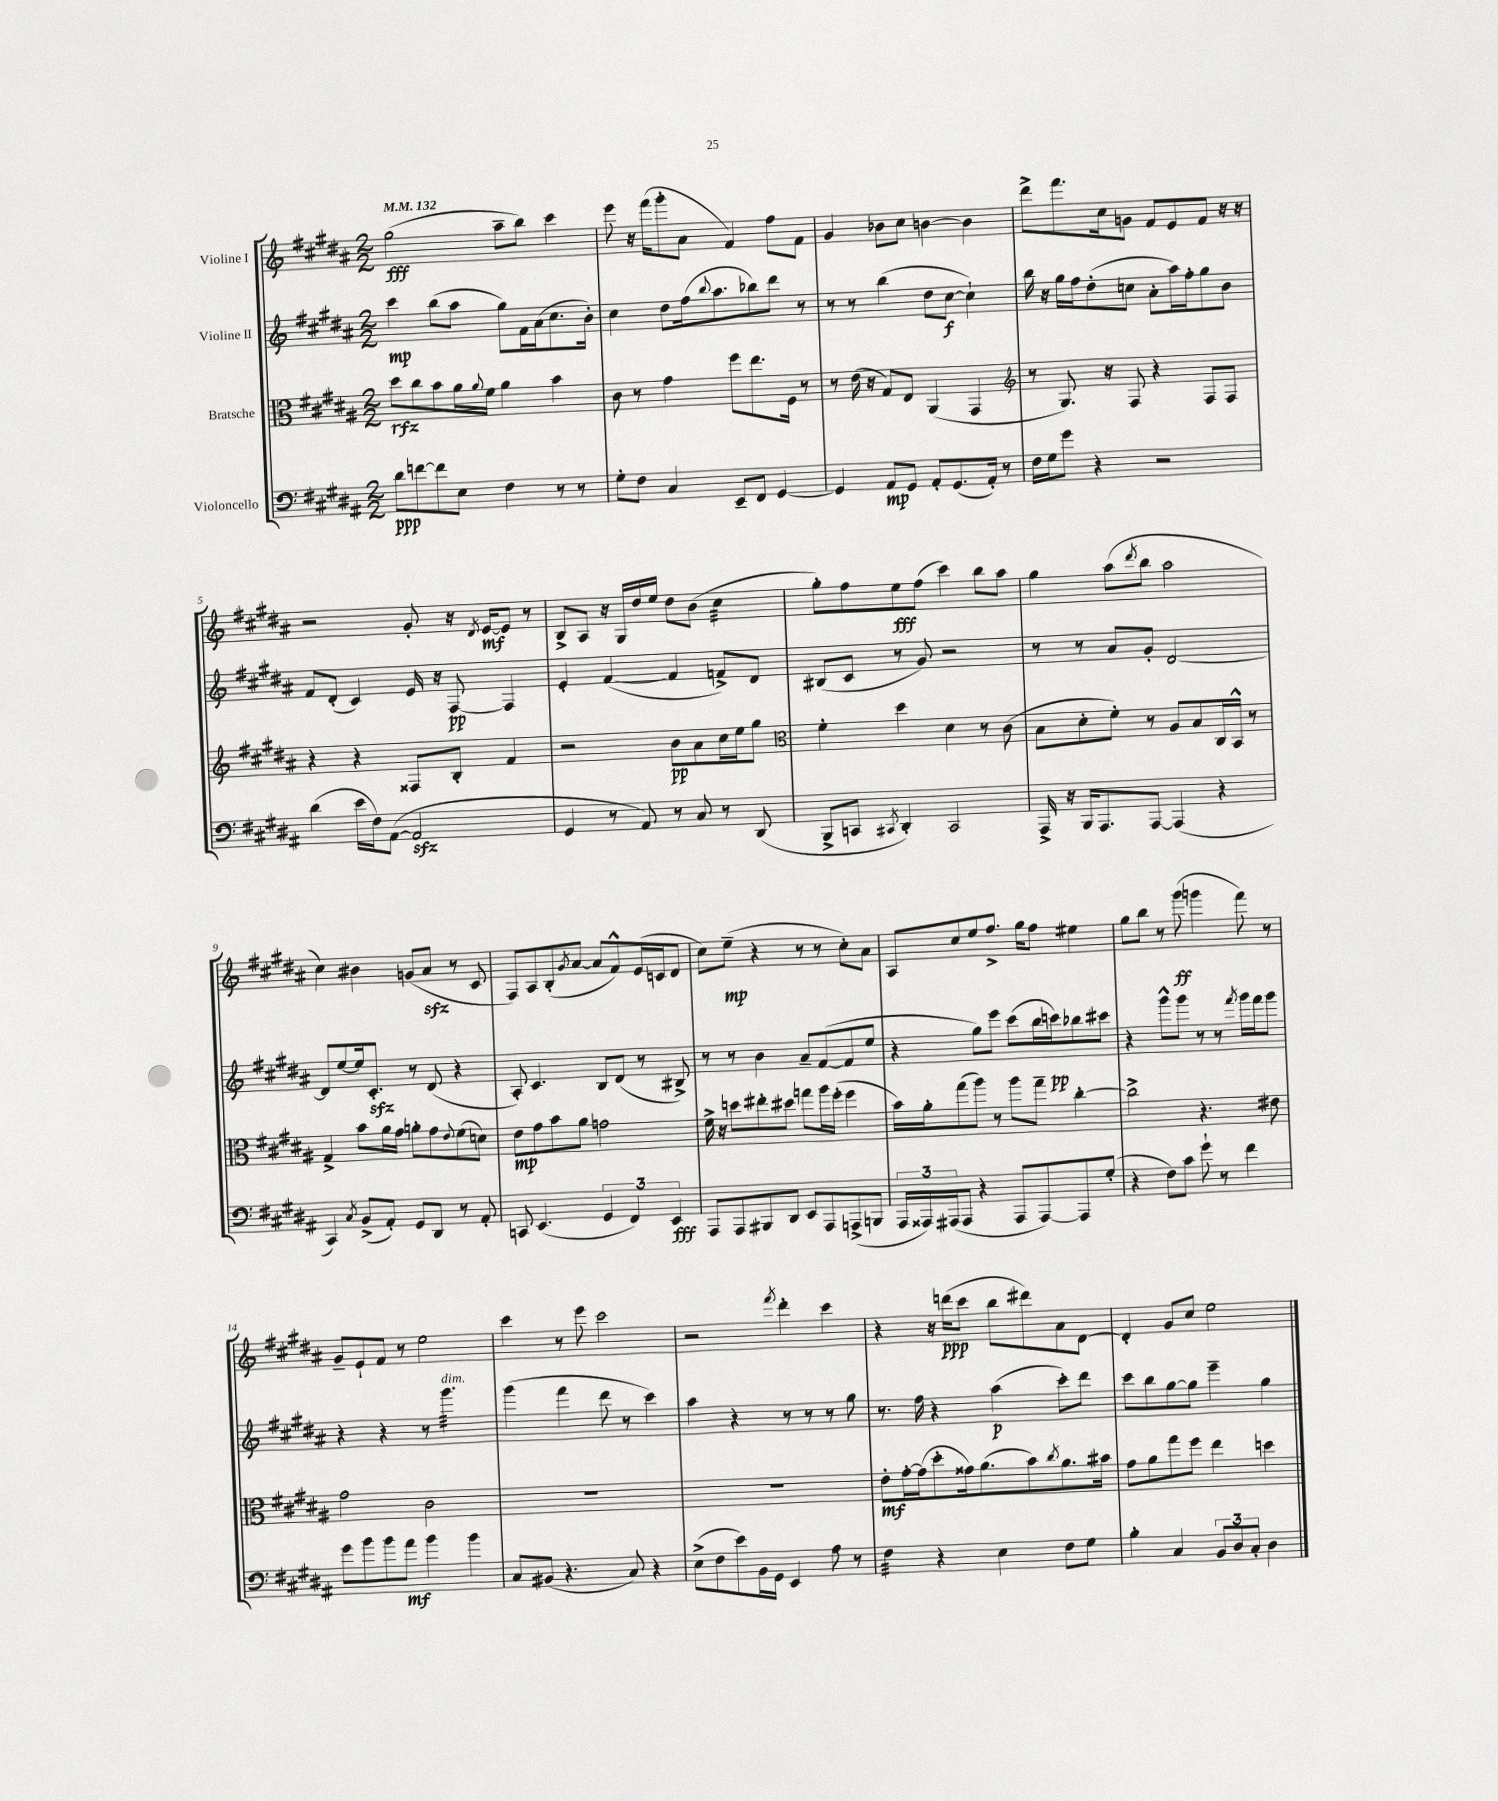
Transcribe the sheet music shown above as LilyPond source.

<<
\new StaffGroup <<
\new Staff = "s0" \with { instrumentName = "Violine I" } {
    \clef treble \key b \major \numericTimeSignature \time 2/2 \tempo 4 = 132
    gis''2\fff( ais''8-- b''8) cis'''4 |
    e'''8 r16 fis'''16( gis'''8-. ais'8 fis'4) fis''8 fis'8 |
    gis'4 bes'8 cis''8 b'4~ b'4 |
    dis'''8-> fis'''8. cis''16 g'8 fis'8 e'8 fis'8 r16 r16 |
    r2 gis'8-. r16 \acciaccatura { dis'8 } e'16~\mf e'8 r8 |
    b8-> ais8 r16 gis16 dis''16 e''16 dis''8 b'8( cis''4:32 |
    gis''8-.) fis''8 e''8\fff fis''8( cis'''4) b''8 ais''8 |
    gis''4 ais''8( \acciaccatura { dis'''8 } b''8 ais''2 |
    cis''4) bis'4 g'8( ais'8\sfz r8 cis'8 |
    fis8) ais8 b8-.( \acciaccatura { gis'8 } ais'8~ ais'8 fis'8-^) e'16( c'16 dis'8 |
    cis''8) e''8--\mp( r4 r8 r8 cis''8-.) ais'8 |
    ais8 cis''8 e''8 fis''8.-> gis''16 fis''8 eis''4 |
    gis''8 b''8 r8 gis'''8\ff( g'''4 fis'''8) r8 |
    gis'8-- e'8-! fis'8 r8 e''2 |
    cis'''4 r8 e'''8 cis'''2 |
    r2 \acciaccatura { fis'''8 } dis'''4-. cis'''4 |
    r4 r16 d'''16\ppp( cis'''8 b''8 dis'''8) ais'8 dis'8~ |
    dis'4-. gis'8 cis''8 e''2 \bar "|." |
}
\new Staff = "s1" \with { instrumentName = "Violine II" } {
    \clef treble \key b \major \numericTimeSignature \time 2/2
    cis'''4\mp b''8( ais''8 gis''8) fis'16 ais'16( cis''8. b'16-.) |
    cis''4 dis''8 fis''16( \appoggiatura { b''8 } ais''8. bes''8) dis'''8 r8 |
    r8 r8 b''4( dis''8 cis''8~\f cis''4-!) |
    b''16 r16 gis''16 fis''16 dis''8-.( c''8 ais'8-. ais''16) fis''16-. gis''8 b'8 |
    fis'8 dis'8-.( cis'4) e'16 r16 fis8~\pp fis4 |
    e'4-. fis'4~( fis'4 f'8->) dis'8 |
    bis8( cis'8 r8 gis'8) r2 |
    r8 r8 ais'8 gis'8-. dis'2~ |
    dis'8 e''8~ e''16 cis'8.-.\sfz r8 dis'8( r4 |
    ais8-.) cis'4. b8 dis'8( r8 bis8->) |
    r8 r8 b'4 ais'8-- fis'8~( fis'8 e''8 |
    r4 gis''8) e'''8 cis'''8( b''16 c'''16\pp) bes''8 cis'''8 |
    r4 gis'''8-^ gis'''8 r8 r8 \acciaccatura { fis'''8 } gis'''16 fis'''16 gis'''8 |
    r4 r4 r8 gis'''4.:32^\markup { \italic "dim." } |
    gis'''4( fis'''4 dis'''8 r8 cis'''4) |
    ais''4 r4 r8 r8 r8 gis''8 |
    r8. fis''16 r4 ais''4\p( cis'''8-.) dis'''8 |
    cis'''8 b''8 gis''8~ gis''8 e'''4-- gis''4 \bar "|." |
}
\new Staff = "s2" \with { instrumentName = "Bratsche" } {
    \clef alto \key b \major \numericTimeSignature \time 2/2
    dis''8\rfz cis''8 b'8 ais'16 \appoggiatura { ais'8 } fis'16 ais'4 b'4 |
    cis'8 r8 gis'4 fis''8 e''8. fis16 r8 |
    r8 e'16( r16 gis8) e8 ais,4( gis,4 |
    \clef treble r8 gis8.) r16 fis8 r4 fis8 fis8 |
    r4 r4 fisis8 b8-. fis'4 |
    r2 b'8\pp ais'8 cis''16 e''16 gis''8 |
    \clef alto fis'4-. dis''4 dis'4 r8 cis'8( |
    b8 dis'8-. fis'8-.) r8 ais8 b8 cis16 b,16-^ r8 |
    gis4-> b'8 ais'16 gis'16 a'8-. gis'8 \appoggiatura { e'8 } fis'8( d'8) |
    e'8\mp gis'8 b'8 ais'8 g'2 |
    fis'16-> r16 d''8 eis''8-. dis''8 g''8 ais''16 fis''16-.( fis''4 |
    b'16) ais'16-. gis''8( ais''8) r8 ais''8 gis''8-- cis''4~-. |
    cis''2-> r4. eis'8 |
    gis'2 cis'2 |
    R1 |
    R1 |
    e'8-.\mf gis'16~-. gis'16( dis''8-. gisis'16) ais'8.( b'8) \acciaccatura { cis''8 } ais'8. bis'16 |
    gis'8 ais'8 gis''8 fis''8 e''4 d''4 \bar "|." |
}
\new Staff = "s3" \with { instrumentName = "Violoncello" } {
    \clef bass \key b \major \numericTimeSignature \time 2/2
    dis'8\ppp f'8~ f'8 e8 fis4 r8 r8 |
    gis8-. fis8 cis4 e,8-- fis,8 gis,4~ |
    gis,4 ais,8\mp gis,8 ais,8-. gis,8.( ais,16-.) r8 |
    fis16 gis16 gis'8 r4 r2 |
    dis'4( e'16 fis16) ais,8~( ais,2\sfz |
    gis,4 r8 ais,8) r8 cis8 r8 dis,8( |
    b,,8-> c,8 \acciaccatura { cis,8 } dis,4-.) cis,2 |
    ais,,16-> r16 b,,16 ais,,8. ais,,8~ ais,,4( r4 |
    cis,4) \acciaccatura { cis8 } b,8->( ais,8-.) gis,8 dis,8 r8 ais,8-. |
    c,8 e,4.( \tuplet 3/2 { gis,4 fis,4) e,4\fff } |
    ais,,8 ais,,8 bis,,8 dis,8 e,8 ais,,8 a,,8->( b,,8 |
    \tuplet 3/2 { ais,,16 aisis,,16) ais,,16( } ais,,8 r4 ais,,8 ais,,8~) ais,,8 gis8-.( |
    r4 fis8) cis'8 gis'8-! r8 fis'4 |
    gis'8 b'8 b'8 ais'8\mf b'4 b'4 |
    cis8 bis,8( r4. cis8) r4 |
    e8->( fis8 e'8) b,16 gis,16 e,4 ais8 r8 |
    fis4:32 r4 e4 fis8 gis8 |
    b4-. cis4 \tuplet 3/2 { b,8 dis8 cis8-. } dis4 \bar "|." |
}
>>
>>
